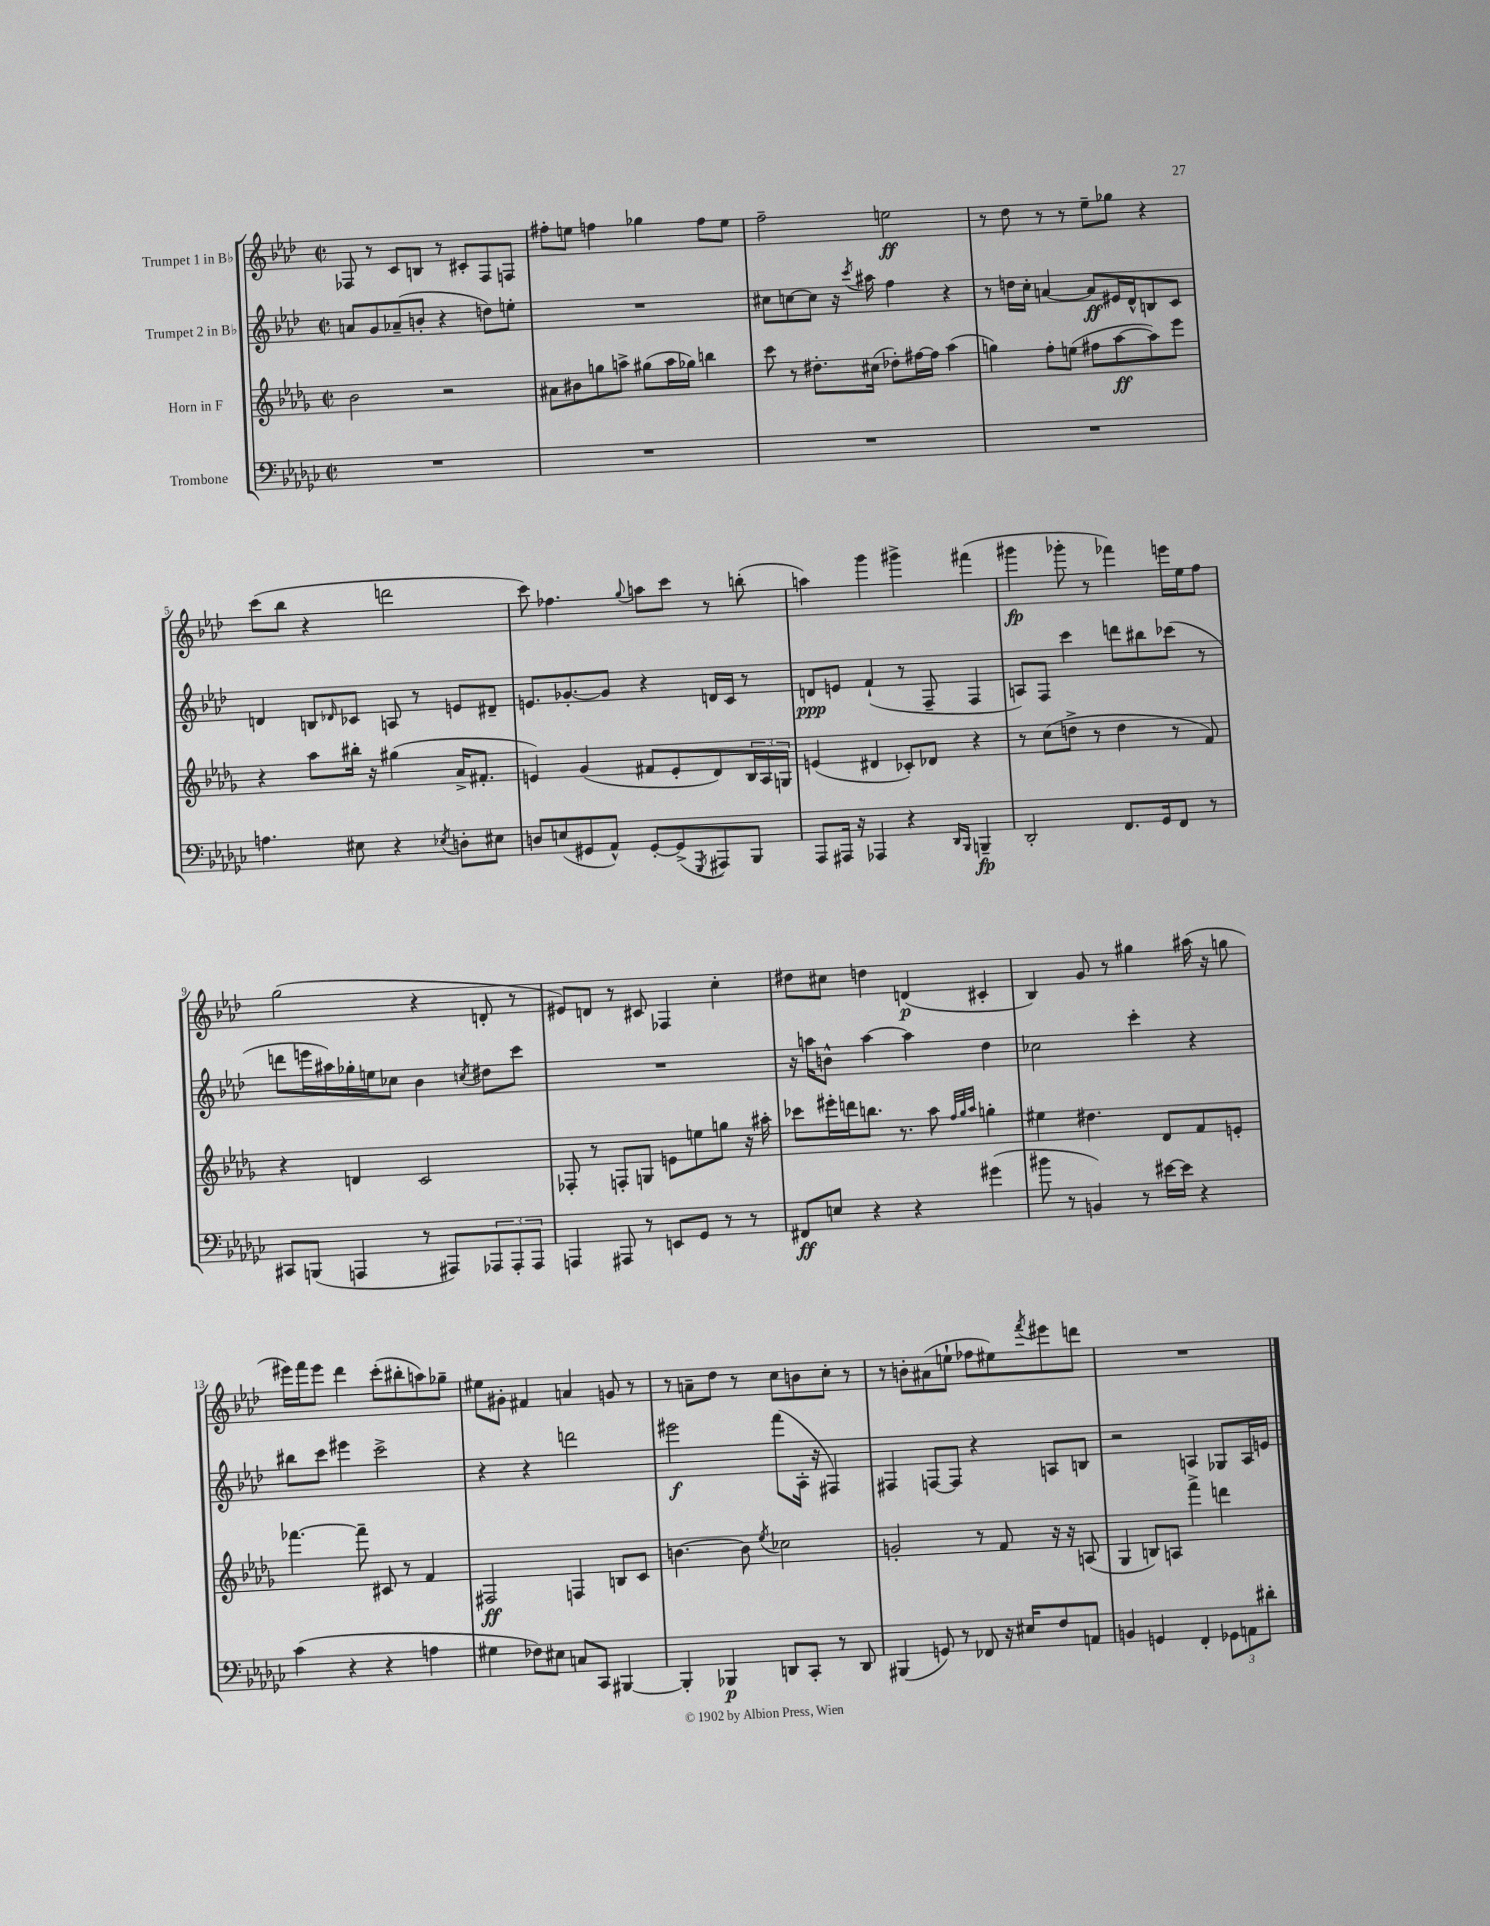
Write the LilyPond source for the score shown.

<<
\new StaffGroup <<
\new Staff = "s0" \with { instrumentName = "Trumpet 1 in Bb" } {
    \clef treble \key aes \major \defaultTimeSignature \time 2/2
    fes8 r8 c'8 b8 r8 cis'8-. fes8 f8 |
    fis''8-. e''8 f''4 ges''4 f''8 e''8 |
    f''2-- e''2\ff |
    r8 des''8 r8 r8 ees''8-- ges''8 r4 |
    c'''8( bes''8 r4 d'''2 |
    c'''8) fes''4. \appoggiatura { g''8 } a''8 c'''8 r8 b''8-.( |
    a''4) g'''4 gis'''4-> fis'''4( |
    gis'''4\fp ges'''8-. r8 fes'''4) e'''16 ees''16 f''8 |
    g''2( r4 d'8-. r8 |
    eis'8) d'8 r8 cis'8 fes4 c''4-. |
    dis''8 cis''8 d''4 d'4\p( cis'4-. |
    bes4) g'8 r8 gis''4 ais''16( r16 g''8 |
    eis'''16) f'''16 eis'''8 des'''4 c'''8-.( bis''8-. a''8) ges''8-- |
    eis''8 gis'8-. fis'4 a'4 g'8 r8 |
    r8 a'8-- des''8 r8 c''8 b'8 c''8-. r8 |
    r8 b'8-. ais'8( e''8-! fes''8 eis''8) \acciaccatura { f'''8 } eis'''8 d'''8 |
    R1 \bar "|." |
}
\new Staff = "s1" \with { instrumentName = "Trumpet 2 in Bb" } {
    \clef treble \key aes \major \defaultTimeSignature \time 2/2
    a'8 g'8 aes'8--( b'8-. r4 d''8) e''8-. |
    R1 |
    cis''8 c''8~ c''8 r16 \acciaccatura { c'''8 } ais''16 f''4 r4 |
    r8 d''16 c''16-. a'4~ a'8\ff eis'16 des'16-^ b8 c'8 |
    d'4 b8 \grace { des'16 } ces'8 a8 r8 e'8 dis'8-- |
    e'8. ges'8.~-. ges'8 r4 d'16 c'16 r8 |
    d'8\ppp e'8 f'4-!( r8 f8-- f4 |
    a8) f8 c'''4 d'''8 bis''8 ces'''8( r8 |
    d'''8 e'''16 ais''16) ges''16-. e''16 ces''8 bes'4 \acciaccatura { c''8 } dis''8 c'''8 |
    R1 |
    r16 a''16 b'8-^ a''4~ a''4 des''4 |
    ces''2 c'''4-. r4 |
    bis''8 c'''8 eis'''4 c'''2-> |
    r4 r4 d'''2 |
    eis'''2\f f'''8( aes16-. r16 fis4) |
    fis4 f8~ f8 r4 a8 b8 |
    r2 a4 ges8 a16 e'16 \bar "|." |
}
\new Staff = "s2" \with { instrumentName = "Horn in F" } {
    \clef treble \key des \major \defaultTimeSignature \time 2/2
    bes'2 r2 |
    ais'8 bis'8 g''8 a''8-> gis''8( a''16 ges''16) b''4 |
    c'''8 r8 dis''8.-. cis''16( des''8-.) fis''16~ fis''16 aes''4( |
    g''4) f''8-. e''8( fis''8 aes''8~\ff aes''8) ees'''8 |
    r4 aes''8 bis''16-. r16 gis''4( aes'16-> fis'8.-. |
    e'4) ges'4( fis'8 e'8-. des'8) \tuplet 3/2 { bes16 aes16 g16 } |
    e'4( dis'4 ces'8-.) des'8 r4 |
    r8 c''8( d''8-> r8 d''4 r8 f'8) |
    r4 d'4 c'2 |
    fes8-. r8 f8-. g8 e'8 e''8 g''8 r16 ais''16-. |
    ces'''8 eis'''16-. d'''16 b''8. r8. aes''8 \grace { f''32 ges''32 aes''32 } g''4-. |
    eis''4 dis''4. des'8 f'8 e'8-. |
    fes'''4.~ fes'''8-- cis'8 r8 f'4 |
    fis2\ff f4 b8 c'8 |
    b'4.~ b'8 \acciaccatura { ees''8 } ces''2 |
    g'2-. r8 f'8 r16 r16 a8( |
    ges4 b8) a8 f'''4-> d'''4 \bar "|." |
}
\new Staff = "s3" \with { instrumentName = "Trombone" } {
    \clef bass \key ges \major \defaultTimeSignature \time 2/2
    R1 |
    R1 |
    R1 |
    R1 |
    a4. eis8 r4 \acciaccatura { ees8 } d8-. eis8 |
    d8 e8( gis,8 aes,8-^) gis,8~-. gis,8->( \acciaccatura { ges,,8 } ais,,8) bes,,8 |
    aes,,8 ais,,16 r16 aes,,4 r4 \grace { des,16 bes,,16 } b,,4--\fp |
    des,2-. f,8. ges,16 f,8 r8 |
    cis,8 b,,8( a,,4 r8 ais,,8) \tuplet 3/2 { aes,,8 aes,,8-. aes,,8 } |
    a,,4 ais,,8 r8 e,8 ges,8 r8 r8 |
    fis,8\ff e8 r4 r4 gis'4( |
    bis'8 r8 b,4) r8 eis'16~ eis'16 r4 |
    ces'4( r4 r4 a4 |
    gis4 fes8) eis8 c8 ces,8 bis,,4~ |
    bis,,4-. bes,,4\p d,8 ces,8-. r8 d,8 |
    bis,,4( g,8) r8 fes,8 r16 eis16 f8 a,8 |
    b,4 g,4 f,4-. \tuplet 3/2 { ges,8 a,8 dis'8-. } \bar "|." |
}
>>
>>
